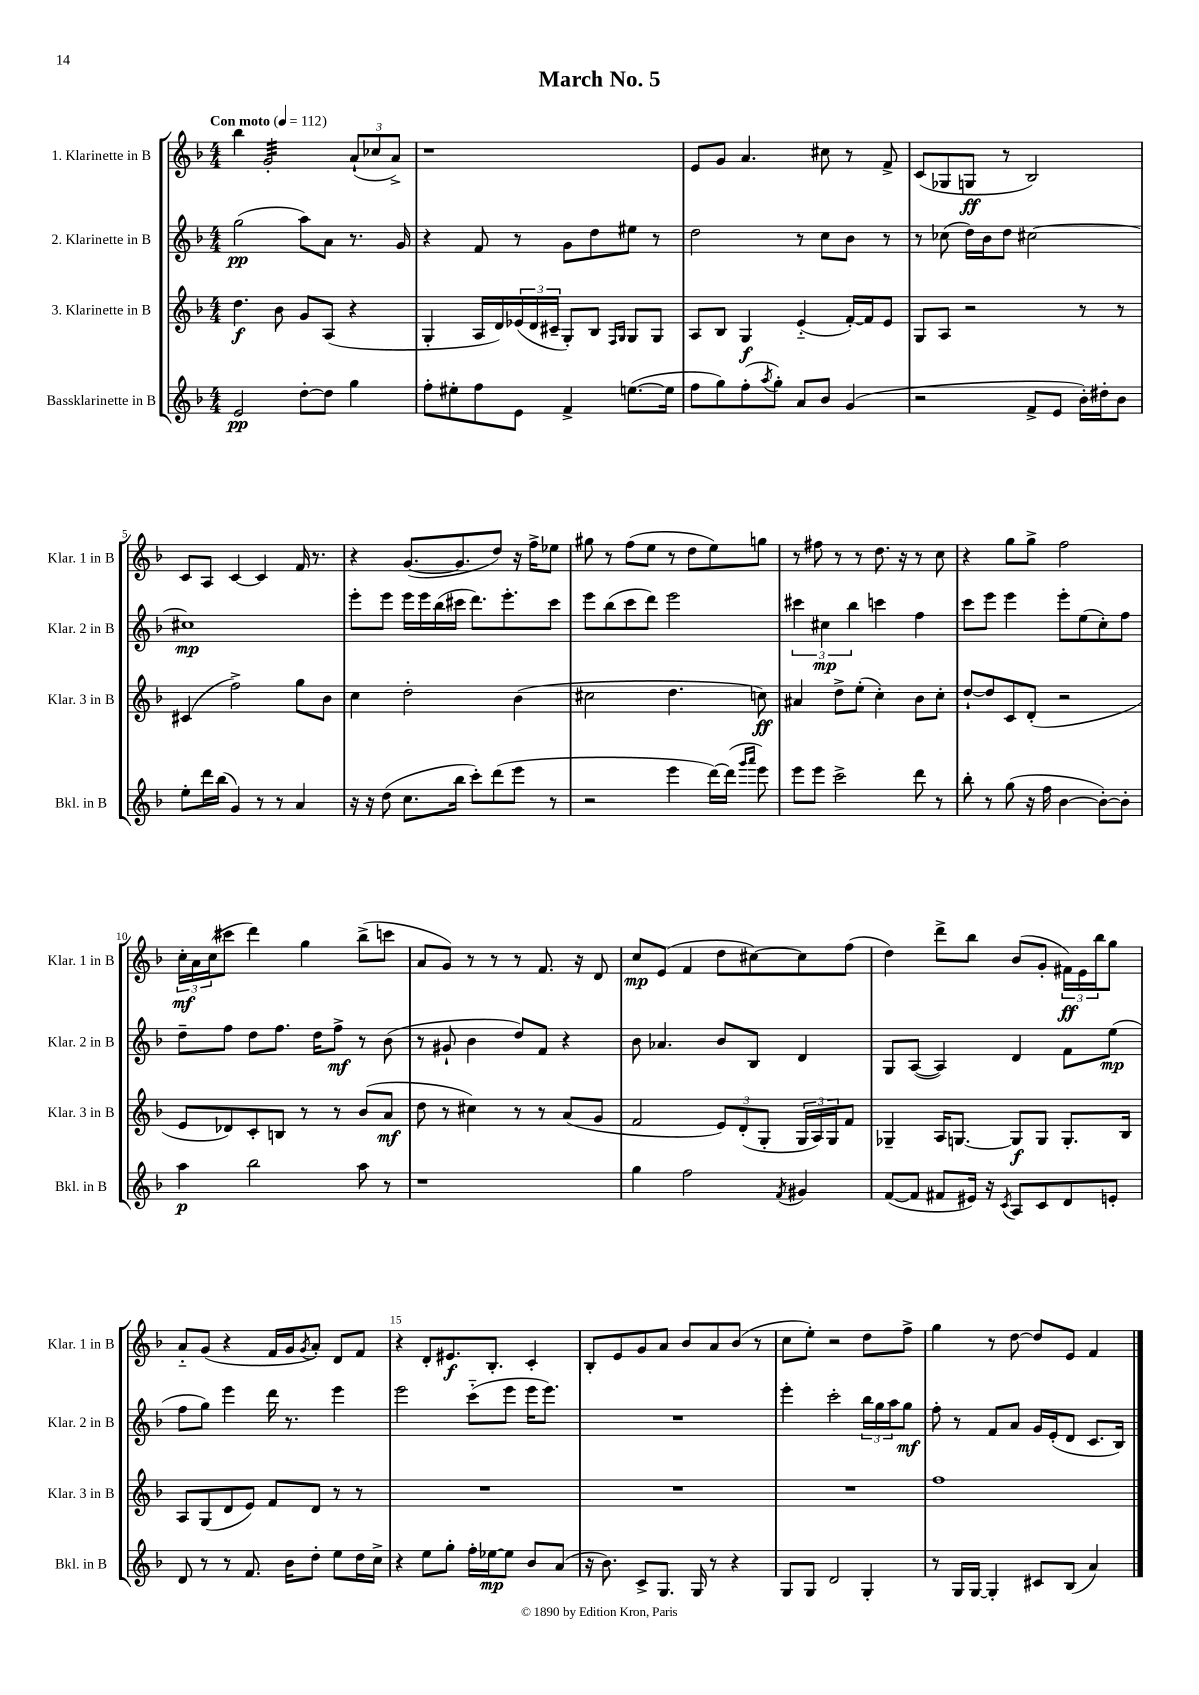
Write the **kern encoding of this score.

**kern	**kern	**kern	**kern
*staff4	*staff3	*staff2	*staff1
*clefG2	*clefG2	*clefG2	*clefG2
*k[b-]	*k[b-]	*k[b-]	*k[b-]
*M4/4	*M4/4	*M4/4	*M4/4
*MM112	*MM112	*MM112	*MM112
2e	4.dd	(2gg	4bb-
.	.	.	2g'
.	8b-	.	.
[8dd'	8g	8aa)	.
8dd]	(8A	8a	.
4gg	4r	8.r	(12a`
.	.	.	12cc-
.	.	.	12a^)
.	.	16g	.
=	=	=	=
8ff'	4G'	4r	1r
8ee#'	.	.	.
8ff	16A	8f	.
.	16d)	.	.
8e	(24e-	8r	.
.	24d	.	.
.	24c#~	.	.
4f^	8G')	8g	.
.	8B-	8dd	.
.	16qqF	.	.
.	16qqG	.	.
([8.ee	8G	8ee#	.
.	8G	8r	.
16ee]	.	.	.
=	=	=	=
8ff	8A	2dd	8e
8gg)	8B-	.	8g
(8ff'	4G	.	4.a
8qaa	.	.	.
8gg')	.	.	.
8a	(4e'~	8r	.
8b-	.	8cc	8cc#
(4g	[16f')	8b-	8r
.	16f]	.	.
.	8e	8r	8f^
=	=	=	=
2r	8G	8r	(8c
.	8A	(8cc-	8G-
.	2r	16dd)	8G
.	.	16b-	.
.	.	8dd	8r
8f^	.	[2cc#	2B-)
8e	.	.	.
16b-')	8r	.	.
16dd#'	.	.	.
8b-	8r	.	.
=	=	=	=
8ee'	(4c#	1cc#]	8c
16ddd	.	.	8A
(16bb-	.	.	.
4g)	2ff^)	.	[4c
8r	.	.	4c]
8r	.	.	.
4a	8gg	.	16f
.	.	.	8.r
.	8b-	.	.
=	=	=	=
16r	4cc	8eee'	4r
16r	.	.	.
(8dd	.	8eee	.
8.cc	2dd'	16eee	([8.g
.	.	16eee	.
.	.	(16bb-	.
16bb-	.	16ccc#	8.g]
8ccc')	.	8.ddd)	.
(8ddd	.	.	8dd)
.	.	8.eee'	.
8eee	(4b-	.	16r
.	.	.	16ff^
8r	.	8ccc#	8ee-
=	=	=	=
2r	2cc#	8eee	8gg#
.	.	(8bb-	8r
.	.	8ccc	(8ff
.	.	8ddd)	8ee
4eee	4.dd	2eee	8r
.	.	.	8dd
[16ddd)	.	.	8ee)
(16ddd]	.	.	.
16qqggg	.	.	.
16qqaaa	.	.	.
8eee)	8cc)	.	8gg
=	=	=	=
8eee	4a#	6ccc#	8r
8eee	.	.	8ff#
.	.	6cc#	.
2ccc^	8dd^	.	8r
.	.	6bb-	.
.	(8ee'	.	8r
.	4cc')	4ccc	8.dd
.	.	.	16r
8ddd	8b-	4ff	8r
8r	8cc'	.	8cc
=	=	=	=
8bb-'	[8dd`	8ccc	4r
8r	8dd]	8eee	.
(8gg	8c	4eee	8gg
16r	(8d'	.	8gg^
16ff	.	.	.
[4b-	2r	8eee'	2ff
.	.	(8ee	.
8b-'_)	.	8cc')	.
8b-']	.	8ff	.
=	=	=	=
4aa	8e	8dd~	24cc'
.	.	.	24a
.	.	.	(24cc
.	8d-)	8ff	8ccc#
2bb-	8c'	8dd	4ddd)
.	8B	8.ff	.
.	8r	.	4gg
.	.	16dd	.
.	8r	8ff^	.
8aa	(8b-	8r	(8bb-^
8r	8a	(8b-	8ccc
=	=	=	=
1r	8dd	8r	8a
.	8r	8g#`	8g)
.	4cc#)	4b-	8r
.	.	.	8r
.	8r	8dd)	8r
.	8r	8f	8.f
.	(8a	4r	.
.	.	.	16r
.	8g	.	8d
=	=	=	=
4gg	2f	8b-	8cc
.	.	4.a-	(8e
2ff	.	.	4f
.	12e)	8b-	8dd
.	(12d'	.	.
.	.	8B-	[8cc#)
.	12G'	.	.
8qf	.	.	.
4g#	24G	4d	8cc#]
.	24A)	.	.
.	24G	.	.
.	8f	.	(8ff
=	=	=	=
([8f	4G-~	8G	4dd)
8f]	.	([8A	.
8f#	16A	4A])	8ddd^
.	[8.G	.	.
16e#)	.	.	8bb-
16r	.	.	.
8qc	.	.	.
8A	8G]	4d	(8b-
8c	8G	.	8g'
8d	8.G'	8f	24f#)
.	.	.	24e
.	.	.	24bb-
8e'	.	(8ee	8gg
.	16B-	.	.
=	=	=	=
8d	8A	8ff	8a'~
8r	(8G	8gg)	(8g
8r	8d	4eee	4r
8.f	8e)	.	.
.	8f	16ddd	16f
16b-	.	8.r	16g
.	.	.	8qg
8dd'	8d	.	8a')
8ee	8r	4eee	8d
16dd	8r	.	8f
16cc^	.	.	.
=	=	=	=
4r	1r	2eee	4r
8ee	.	.	8d'
8gg'	.	.	8.e#
16ff'	.	(8ccc'~	.
[16ee-	.	.	8.B-'
8ee-]	.	8eee	.
8b-	.	16eee	4c'
.	.	8.eee)	.
(8a	.	.	.
=	=	=	=
16r	1r	1r	8B-'
8.b-)	.	.	.
.	.	.	8e
8c^	.	.	8g
8.G	.	.	8a
.	.	.	8b-
16G	.	.	.
8r	.	.	8a
4r	.	.	(8b-
.	.	.	8r
=	=	=	=
8G	1r	4eee'	8cc
8G	.	.	8ee')
2d	.	2ccc'	2r
4G'	.	24bb-	8dd
.	.	24gg	.
.	.	24aa	.
.	.	8gg	8ff^
=	=	=	=
8r	1ff	8ff'	4gg
16G	.	8r	.
[16G	.	.	.
4G']	.	8f	8r
.	.	8a	[8dd
8c#	.	16g	8dd]
.	.	(16e'	.
(8B-	.	8d	8e
4a)	.	8.c	4f
.	.	16B-)	.
==	==	==	==
*-	*-	*-	*-
